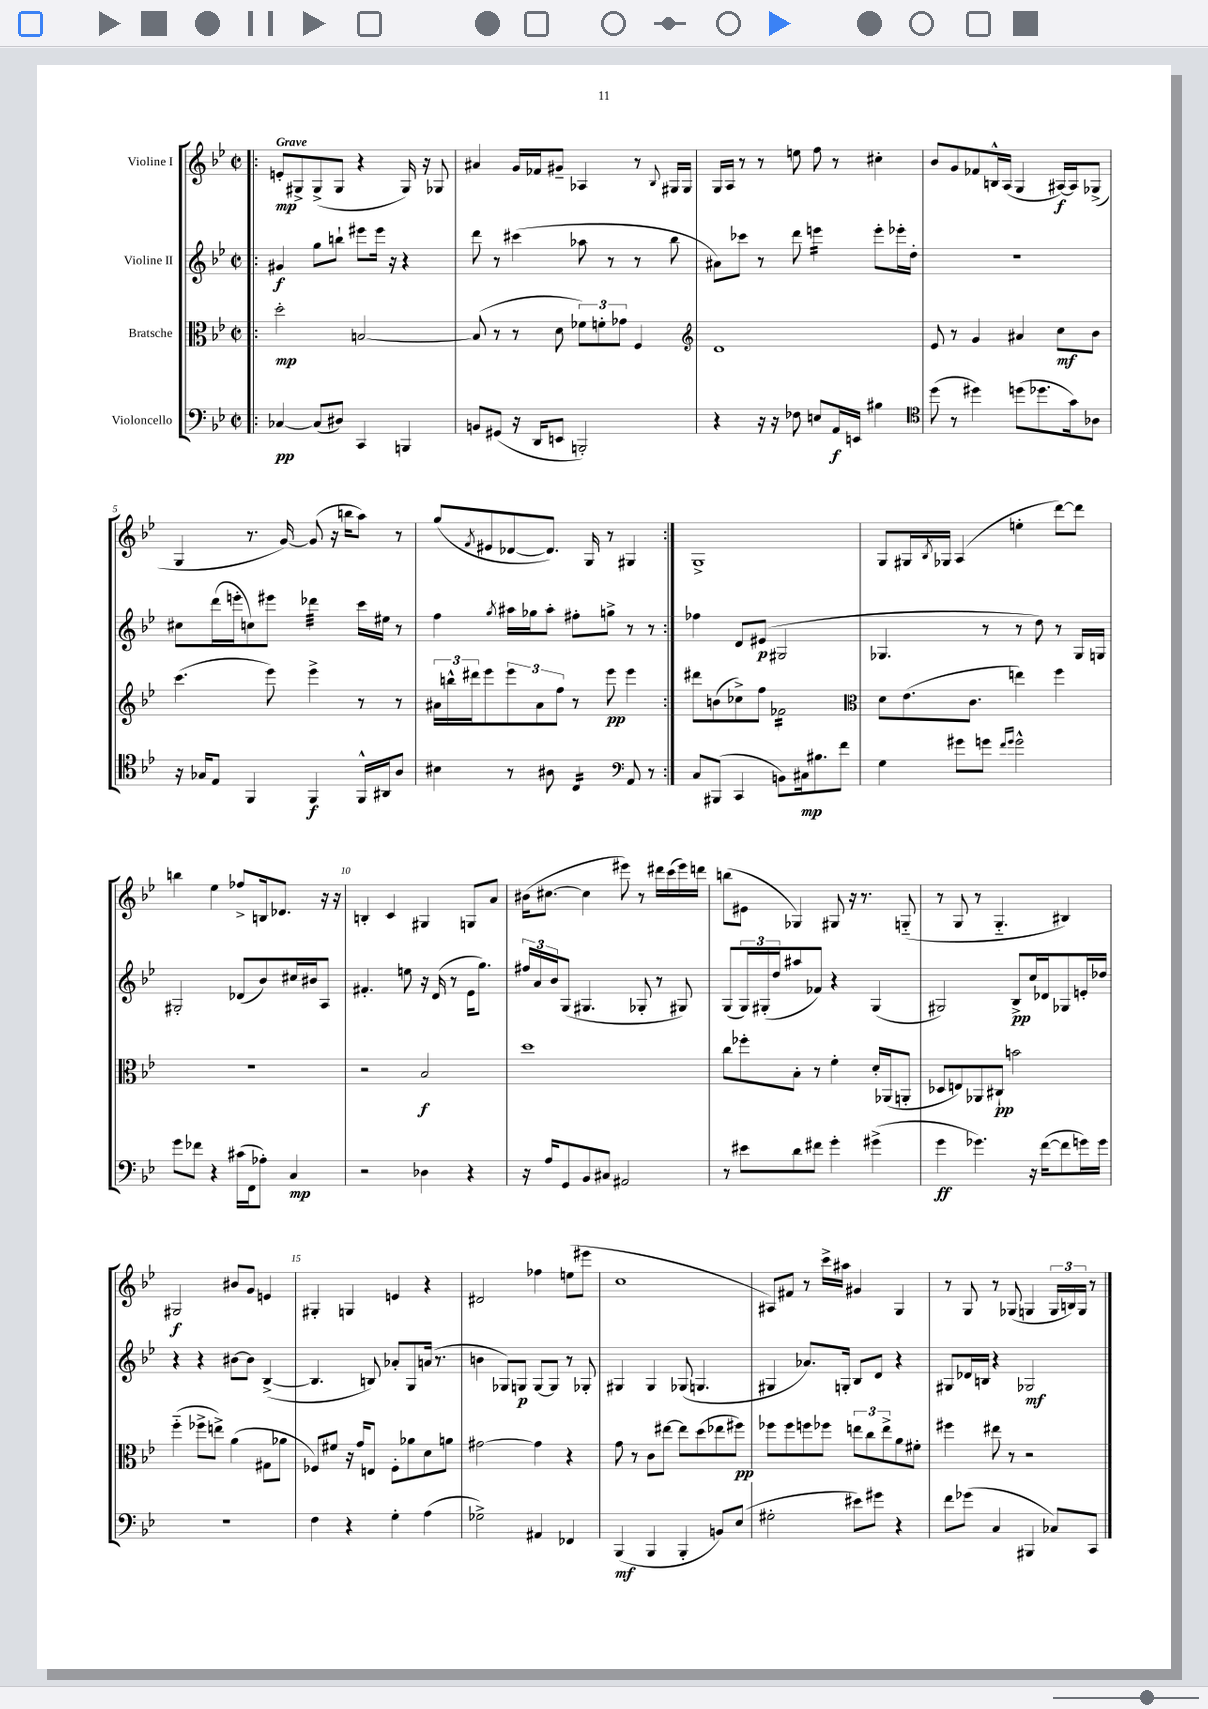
<<
\new StaffGroup <<
\new Staff = "s0" \with { instrumentName = "Violine I" } {
    \clef treble \key bes \major \defaultTimeSignature \time 2/2 \tempo "Grave"
    \repeat volta 2 { \bar ".|:" e'8-.\mp gis8-> gis8->( gis8 r4 gis16) r16 ges8 |
    ais'4 g'16 fes'16 gis'8-- aes4 r8 \appoggiatura { bes8 } gis16 gis16 |
    g16 a16 r8 r8 e''8 f''8 r8 cis''4-. |
    bes'8 g'8 fes'8 b16-^ a16( g4 ais16~\f) ais16 ges8->( |
    g4 r8. g'16~) g'8( r16 b''16 a''8) r8 |
    g''8( \acciaccatura { f'8 } eis'8 des'8~ des'8.) g16 r8 gis4 | }
    g1-> |
    g8 gis16 \acciaccatura { bes8 } ges16 a4( e''4-. d'''8~) d'''8 |
    b''4 ees''4 fes''8-> b16 des'8. r16 r16 |
    b4-. c'4 gis4 g8 a'8 |
    bis'16( cis''8.~ cis''4 eis'''8) r8 dis'''16 c'''16( eis'''16) d'''16 |
    b''8( eis'8 ges4) gis8 r16 r8. g8-_( |
    r8 g8 r8 g4.-_ bis4) |
    gis2\f bis'8 g'8 e'4 |
    gis4-. g4 e'4 r4 |
    dis'2 fes''4 e''8( eis'''8 |
    c''1 |
    ais8) fis'8 r8 c'''16-> ais''16 gis'4 g4 |
    r8 g8 r8 ges8( g4 \tuplet 3/2 { g16 b16) g16 } r8 \bar "|." |
}
\new Staff = "s1" \with { instrumentName = "Violine II" } {
    \clef treble \key bes \major \defaultTimeSignature \time 2/2
    \repeat volta 2 { \bar ".|:" gis'4\f g''8 b''8-! eis'''8 eis'''16 r16 r4 |
    d'''8 r8 cis'''4( aes''8 r8 r8 bes''8 |
    ais'8) ces'''8 r8 d'''8 e'''4:16 e'''8-. ees'''16-. d''16-. |
    R1 |
    cis''8 d'''16( e'''16-. c''8) eis'''8 des'''4:32 c'''16 eis''16 r8 |
    f''4 \acciaccatura { g''8 } ais''16 ges''16 ais''8-. fis''8-. g''8-> r8 r8 | }
    fes''4 d'8 eis'8\p( gis2 |
    ges4. r8 r8 d''8) r8 ges16 g16 |
    gis2-. des'8( bes'8) cis''16 bis'16 a8 |
    fis'4.-. e''8 r16 d'16( r8 ees'16 g''8.) |
    \tuplet 3/2 { fis''16 a'16 bes'16 } g8( gis4. ges8-. r8 gis8) |
    g8( \tuplet 3/2 { g16) gis16-.( d''16 } ais''8 fes'8) r4 gis4( |
    gis2) bes8->\pp c''16 des'16 ges8 e'16-. des''16 |
    r4 r4 bis'8~ bis'8 bes4~->( |
    bes4. b8) aes'8-. g8 a'16( r8. |
    b'4 ges8) g8\p g8~ g8 r8 ges8-. |
    gis4 gis4 ges8( g4. |
    gis4 aes'8.) g16-. bes8 d'8 r4 |
    gis8 des'16 b16 r4 ges2\mf \bar "|." |
}
\new Staff = "s2" \with { instrumentName = "Bratsche" } {
    \clef alto \key bes \major \defaultTimeSignature \time 2/2
    \repeat volta 2 { \bar ".|:" d''2-.\mp b2~ |
    b8( r8 r8 d'8 \tuplet 3/2 { fes'8) f'8-. ges'8 } f4 |
    \clef treble d'1 |
    ees'8 r8 g'4 ais'4 c''8\mf bes'8 |
    c'''4.( ees'''8) ees'''4-> r8 r8 |
    \tuplet 3/2 { ais'16 b''16-^ dis'''16 } ees'''8 \tuplet 3/2 { ees'''8 ais'8 f''8 } r8 ees'''8\pp ees'''4 | }
    dis'''8 b'8( ces''8->) f''8 \clef alto fes'2:16 |
    d'8 ees'8.( c'8. e''4) f''4 |
    R1 |
    r2 bes2\f |
    d''1 |
    c''8 fes''8-. bes8-. r8 f'4-. d'16-. aes,16( a,8-. |
    des8 e8) aes,8 cis8-!\pp b'2 |
    f''4-_( fes''8-> e''8->) a'4( gis8 aes'8 |
    fes8) fis'8 r16 g'16 e8 fes8-. aes'8 d'8 a'8 |
    gis'2~ gis'4 r4 |
    g'8 r8 c'8 eis''8~ eis''8 d''8( ees''8 fis''8\pp) |
    fes''8 fes''8 f''8 fes''8 \tuplet 3/2 { e''8 c''8 e''8-> } a'8 fis'8-. |
    fis''4 eis''8 r8 r2 \bar "|." |
}
\new Staff = "s3" \with { instrumentName = "Violoncello" } {
    \clef bass \key bes \major \defaultTimeSignature \time 2/2
    \repeat volta 2 { \bar ".|:" ces4~\pp ces8( dis8) c,4 b,,4 |
    b,8 gis,8( r16 d,16 e,8 b,,2-.) |
    r4 r16 r16 fes8 e8 a,16\f e,16 bis4 |
    \clef tenor d''8( r8 dis''4) d''8( des''8. g'16) aes8 |
    r16 ges16 ees8 f,4 f,4\f f,16-^ ais,16 a8 |
    bis4 r8 ais8 \clef bass c4:16 a,8 r8 | }
    c8 bis,,8( c,4 b,8) cis16\mp bis8. f'8 |
    g4 gis'8 g'8 \grace { f'16 g'16 } g'2-^ |
    g'8 fes'8 r4 cis'16( f,16 aes8-.) c4\mp |
    r2 des4 r4 |
    r16 a16 g,8 bes,8 cis8 ais,2 |
    r8 eis'8 d'8 fis'8 g'4-. gis'4->( |
    g'4\ff ges'4.) r16 f'16~( f'8 g'16) g'16 |
    R1 |
    f4 r4 g4-. a4( |
    ges2->) ais,4 fes,4 |
    bes,,4\mf( bes,,4 bes,,4-. b,8) ees8( |
    gis2-. eis'8) gis'8 r4 |
    f'8 ges'8( c4 bis,,4 ces8) c,8 \bar "|." |
}
>>
>>
\layout { \context { \Score \override BarNumber.break-visibility = ##(#f #t #t) barNumberVisibility = #(every-nth-bar-number-visible 5) } }
